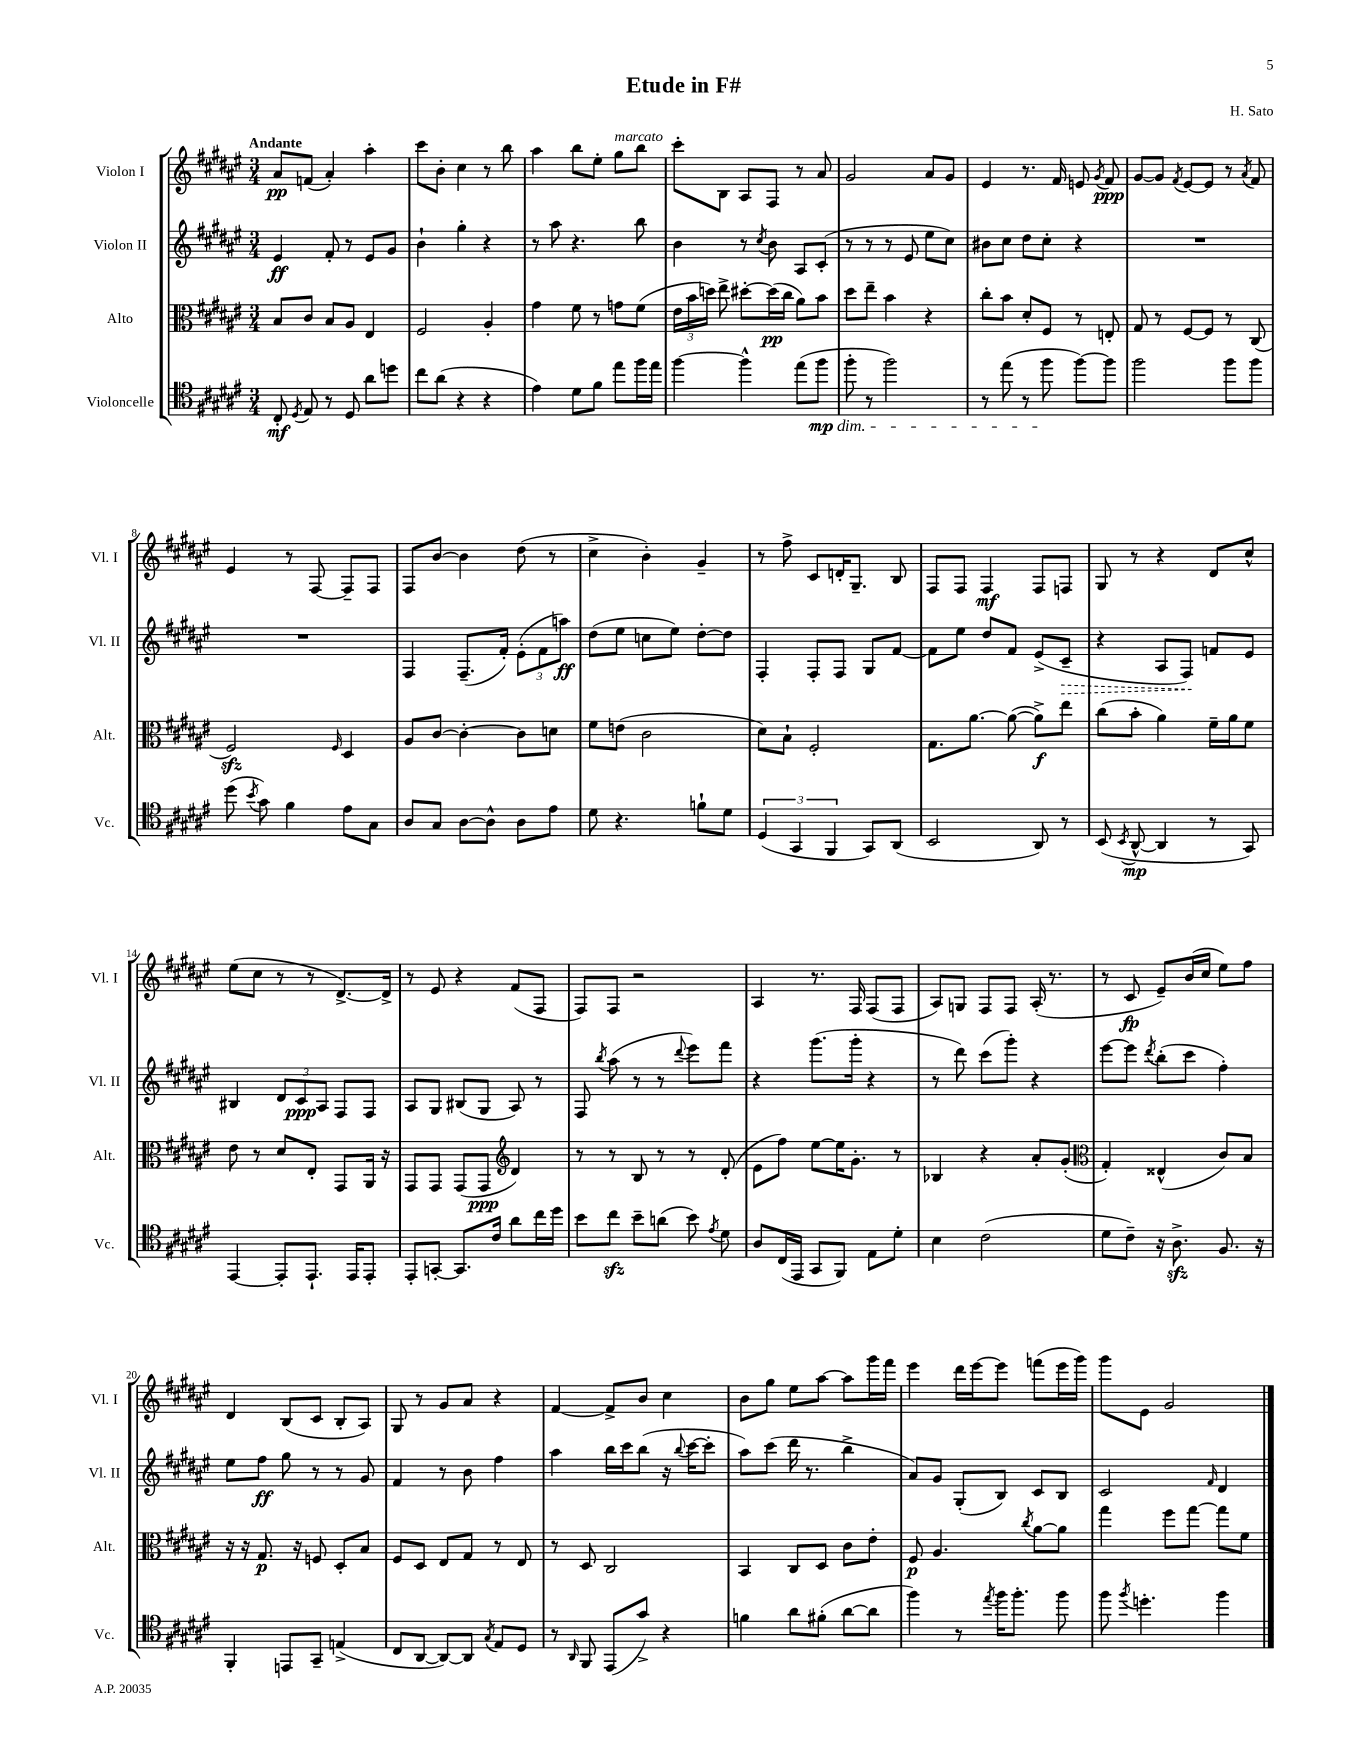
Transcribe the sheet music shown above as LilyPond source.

\header { title = "Etude in F#" composer = "H. Sato" }
<<
\new StaffGroup <<
\new Staff = "s0" \with { instrumentName = "Violon I" shortInstrumentName = "Vl. I" } {
    \clef treble \key fis \major \numericTimeSignature \time 3/4 \tempo "Andante"
    \autoBeamOff ais'8[\pp f'8]( ais'4-.) ais''4-. |
    cis'''8[ b'8]-. cis''4 r8 b''8 |
    ais''4 b''8[ eis''8]-. gis''8[^\markup { \italic "marcato" } b''8] |
    cis'''8[-. b8] ais8[ fis8] r8 ais'8 |
    gis'2 ais'8[ gis'8] |
    eis'4 r8. fis'16 e'8 \acciaccatura { gis'8 } fis'8\ppp |
    gis'8[~ gis'8] \acciaccatura { fis'8 } eis'8[~ eis'8] r8 \acciaccatura { ais'8 } fis'8 |
    eis'4 r8 fis8~ fis8[-- fis8] |
    fis8[ b'8]~ b'4 dis''8( r8 |
    cis''4-> b'4-.) gis'4-- |
    r8 fis''8-> cis'8[ d'16-. gis8.]-- b8 |
    fis8[ fis8] fis4\mf fis8[ f8] |
    gis8 r8 r4 dis'8[ cis''8]-^ |
    eis''8[( cis''8] r8 r8 dis'8.[~->) dis'16]-> |
    r8 eis'8 r4 fis'8[( fis8] |
    fis8[) fis8] r2 |
    ais4 r8. fis16 fis8[( fis8] |
    ais8[) g8] fis8[ fis8] ais16-.( r8. |
    r8 cis'8\fp eis'8[--) b'16( cis''16] eis''8[) fis''8] |
    dis'4 b8[( cis'8] b8[-. ais8]) |
    gis8 r8 gis'8[ ais'8] r4 |
    fis'4~ fis'8[-> b'8] cis''4 |
    b'8[ gis''8] eis''8[ ais''8]~ ais''8[ gis'''16 fis'''16] |
    eis'''4 dis'''16[ eis'''16~ eis'''8] f'''8[( eis'''16 gis'''16]) |
    gis'''8[ eis'8] gis'2 \bar "|." |
}
\new Staff = "s1" \with { instrumentName = "Violon II" shortInstrumentName = "Vl. II" } {
    \clef treble \key fis \major \numericTimeSignature \time 3/4
    \autoBeamOff eis'4\ff fis'8-. r8 eis'8[ gis'8] |
    b'4-! gis''4-. r4 |
    r8 ais''8 r4. b''8 |
    b'4 r8 \acciaccatura { cis''8 } b'8 ais8[ cis'8]-.( |
    r8 r8 r8 eis'8 eis''8[ cis''8]) |
    bis'8[ cis''8] dis''8[ cis''8]-. r4 |
    R2. |
    R2. |
    fis4 fis8.[--( fis'16]-.) \tuplet 3/2 { eis'8[-.( fis'8 a''8]\ff) } |
    dis''8[( eis''8] c''8[ eis''8]) dis''8[~-. dis''8] |
    fis4-. fis8[-. fis8] gis8[ fis'8]~ |
    fis'8[ eis''8] dis''8[ fis'8] eis'8[->( \once \override Hairpin.style = #'dashed-line cis'8]--\> |
    r4 ais8[ fis8]\!) f'8[ eis'8] |
    bis4 \tuplet 3/2 { dis'8[ cis'8\ppp ais8] } fis8[ fis8] |
    ais8[ gis8] bis8[( gis8] ais8) r8 |
    fis8 \acciaccatura { b''8 } ais''8( r8 r8 \appoggiatura { dis'''8 } eis'''8[) fis'''8] |
    r4 gis'''8.[( gis'''16]-. r4 |
    r8 dis'''8) cis'''8[( gis'''8]-.) r4 |
    eis'''8[~ eis'''8] \acciaccatura { dis'''8 } b''8[-.( cis'''8] fis''4-.) |
    eis''8[ fis''8]\ff gis''8 r8 r8 gis'8 |
    fis'4 r8 b'8 fis''4 |
    ais''4 b''16[ cis'''16 b''8]( r16 \appoggiatura { b''8 } cis'''16[~ cis'''8]-. |
    ais''8[) cis'''8]( dis'''16 r8. b''4-> |
    ais'8[) gis'8] gis8[-.( b8]) cis'8[ b8] |
    cis'2 \grace { fis'16 } dis'4 \bar "|." |
}
\new Staff = "s2" \with { instrumentName = "Alto" shortInstrumentName = "Alt." } {
    \clef alto \key fis \major \numericTimeSignature \time 3/4
    \autoBeamOff b8[ cis'8] b8[ ais8] eis4 |
    fis2 ais4-. |
    gis'4 fis'8 r8 g'8[ fis'8]( |
    \tuplet 3/2 { eis'16[ b'16 d''16]) } eis''8-> dis''8[~-. dis''16\pp( cis''16] ais'8[) b'8] |
    dis''8[ eis''8]-- b'4 r4 |
    cis''8[-. b'8] dis'8[-. fis8] r8 e8-. |
    gis8 r8 fis8[~ fis8] r8 cis8( |
    fis2\sfz) \grace { fis16 } dis4 |
    ais8[ cis'8]~ cis'4~-. cis'8[ d'8] |
    fis'8[ e'8]( cis'2 |
    dis'8[) b8]-! fis2-. |
    gis8.[ ais'8.]~ ais'8~( ais'8[->\f) eis''8] |
    cis''8[( b'8]-. ais'4) fis'16[-- ais'16 fis'8] |
    eis'8 r8 dis'8[ eis8]-. gis,8[ ais,16] r16 |
    gis,8[ gis,8] gis,8[( gis,8]\ppp \clef treble dis'4) |
    r8 r8 b8 r8 r8 dis'8-.( |
    eis'8[ fis''8]) eis''8[~ eis''16 gis'8.]-. r8 |
    bes4 r4 ais'8[-. gis'8]-.( |
    \clef alto gis4-.) eisis4-^( cis'8[) b8] |
    r16 r16 gis8.\p r16 f8 dis8[-. b8] |
    fis8[ dis8] eis8[ gis8] r8 eis8 |
    r8 dis8 cis2 |
    b,4 cis8[ dis8] cis'8[ eis'8]-. |
    fis8\p ais4. \acciaccatura { cis''8 } ais'8[~ ais'8] |
    gis''4 fis''8[ gis''8]~ gis''8[ fis'8] \bar "|." |
}
\new Staff = "s3" \with { instrumentName = "Violoncelle" shortInstrumentName = "Vc." } {
    \clef tenor \key fis \major \numericTimeSignature \time 3/4
    \autoBeamOff cis8-.\mf \acciaccatura { dis8 } eis8 r8 dis8 ais'8[ d''8] |
    cis''8[ ais'8]( r4 r4 |
    eis'4) dis'8[ fis'8] eis''8[ fis''16 eis''16] |
    fis''4~ fis''4-^ eis''8[( fis''8]\mp\dim |
    fis''8-. r8 fis''2) |
    r8 eis''8( r8 fis''8\! fis''8[~) fis''8] |
    fis''2 fis''8[ fis''8] |
    dis''8( \acciaccatura { b'8 } gis'8) fis'4 eis'8[ gis8] |
    ais8[ gis8] ais8[~ ais8]-^ ais8[ eis'8] |
    dis'8 r4. f'8[-! dis'8] |
    \tuplet 3/2 { dis4( gis,4 fis,4 } gis,8[) ais,8]( |
    b,2 ais,8) r8 |
    b,8( \acciaccatura { b,8 } ais,8~-^\mp ais,4 r8 gis,8) |
    eis,4~ eis,8[-. eis,8.]-! eis,16[ eis,8]-. |
    eis,8[-. g,8]~-. g,8.[ cis'16] ais'8[ cis''16 dis''16] |
    b'8[ cis''8]\sfz b'8[-- a'8]( b'8) \acciaccatura { eis'8 } dis'8 |
    ais8[ cis16( eis,16] gis,8[ fis,8]) eis8[ dis'8]-. |
    b4 cis'2( |
    dis'8[ cis'8]--) r16 ais8.->\sfz fis8. r16 |
    fis,4-. e,8[ gis,8]-- e4->( |
    cis8[ ais,8]~ ais,8[~) ais,8] \acciaccatura { gis8 } eis8[ dis8] |
    r8 \grace { ais,16 } fis,8 eis,8[( gis'8]->) r4 |
    f'4 ais'8[ fis'8]-.( ais'8[~ ais'8] |
    fis''4) r8 \acciaccatura { eis''8 } fis''16[ fis''8.]-. fis''8 |
    fis''8 \acciaccatura { fis''8 } d''4.-. fis''4 \bar "|." |
}
>>
>>
